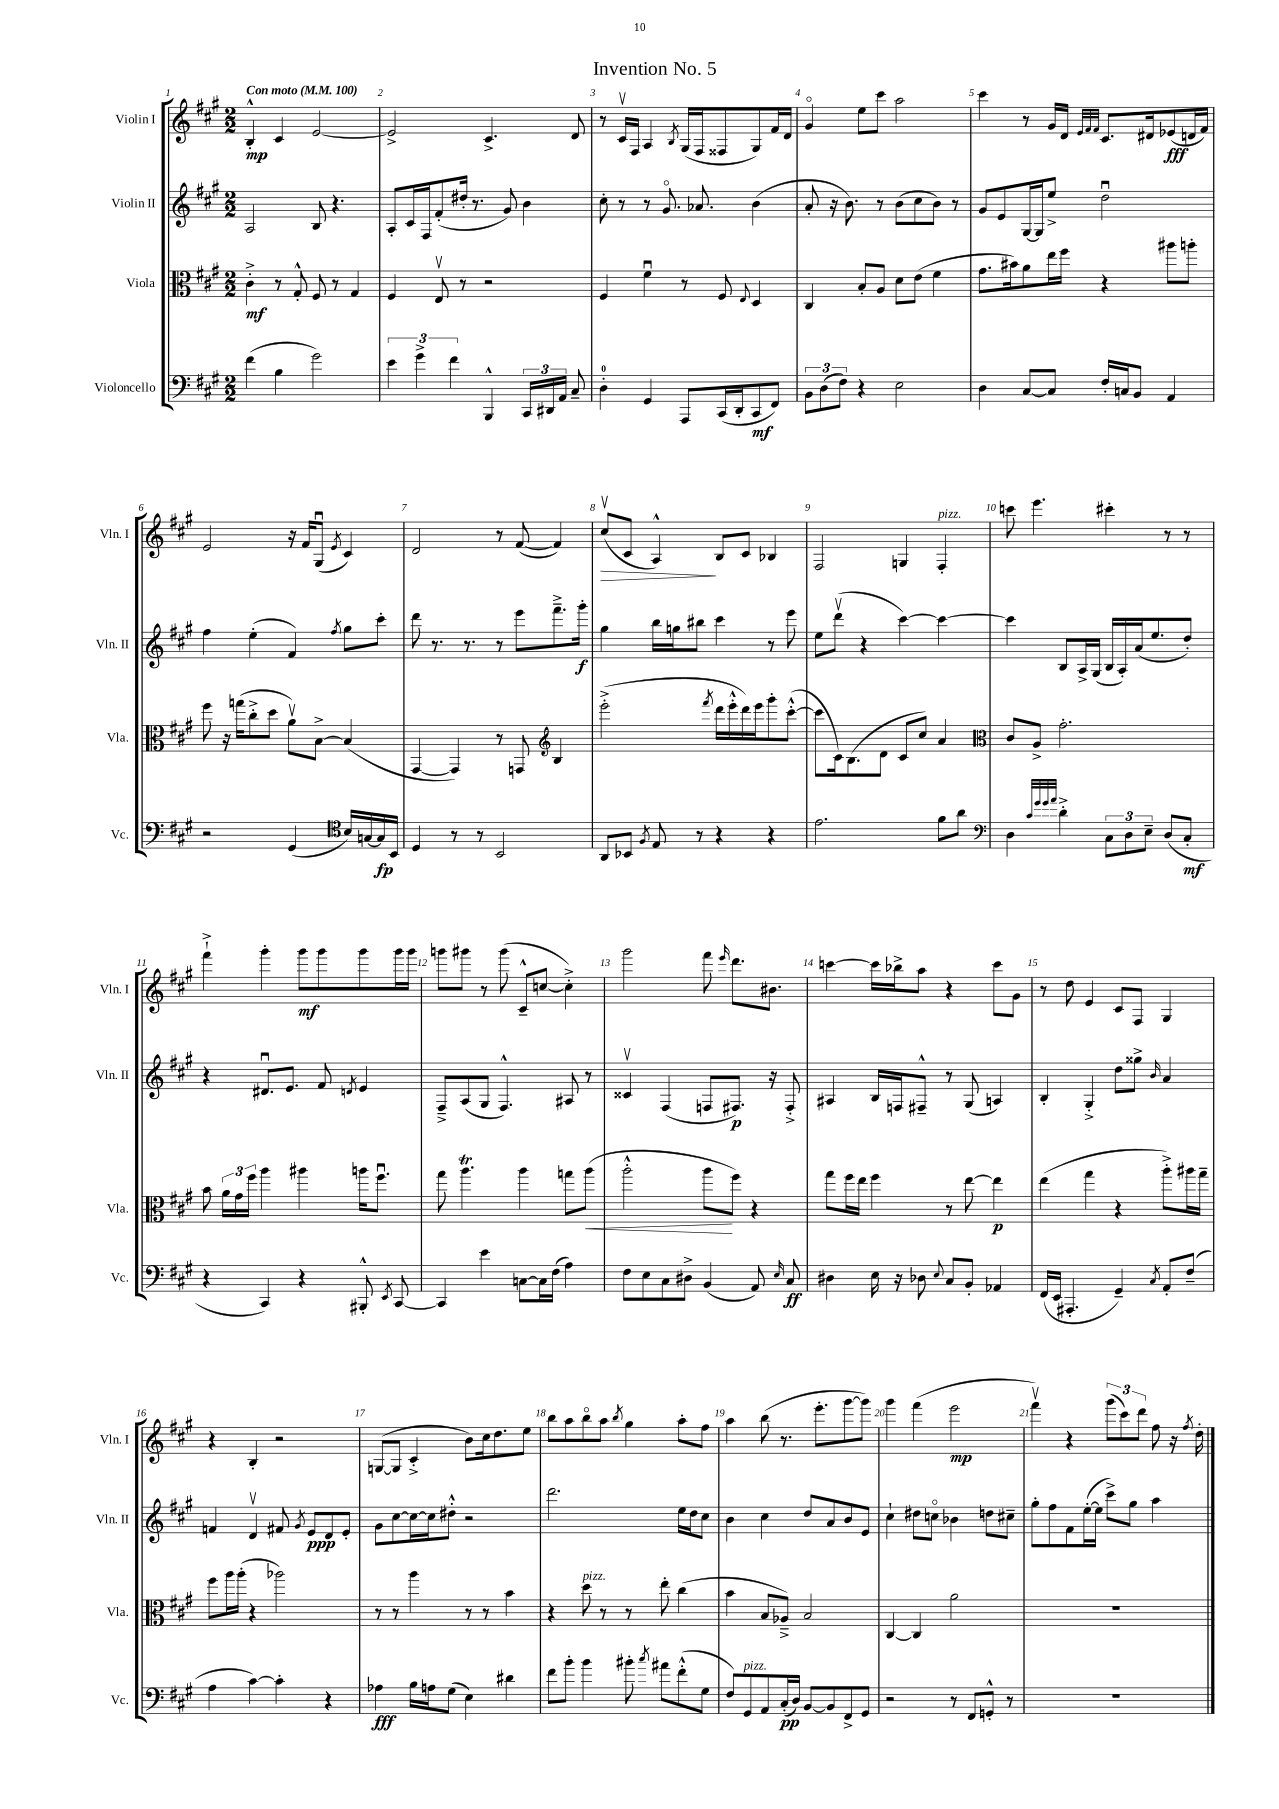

**kern	**dynam	**kern	**dynam	**kern	**dynam	**kern	**dynam
*part4	*part4	*part3	*part3	*part2	*part2	*part1	*part1
*staff4	*staff4	*staff3	*staff3	*staff2	*staff2	*staff1	*staff1
*I"Violoncello	*	*I"Viola	*	*I"Violin II	*	*I"Violin I	*
*I'Vc.	*	*I'Vla.	*	*I'Vln. II	*	*I'Vln. I	*
*clefF4	*	*clefC3	*	*clefG2	*	*clefG2	*
*k[f#c#g#]	*	*k[f#c#g#]	*	*k[f#c#g#]	*	*k[f#c#g#]	*
*M2/2	*	*M2/2	*	*M2/2	*	*M2/2	*
*MM100	*	*MM100	*	*MM100	*	*MM100	*
=1	=1	=1	=1	=1	=1	=1	=1
!	!	!	!	!	!	!LO:TX:a:B:t=Con moto	!
(4f#\	.	4c#'^\	mf	2A/	.	4B'^^/	mp
4B\	.	8r	.	.	.	4c#/	.
.	.	8G#'^^/	.	.	.	.	.
2g#\)	.	8F#/	.	8B/	.	[2e/	.
.	.	8r	.	4.r	.	.	.
.	.	4G#/	.	.	.	.	.
=2	=2	=2	=2	=2	=2	=2	=2
6e\	.	4F#/	.	8A'/L	.	2e^/]	.
.	.	.	.	16c#/L	.	.	.
6g#^\	.	.	.	.	.	.	.
.	.	.	.	16F#/J	.	.	.
.	.	8Ev/	.	(8f#'/	.	.	.
6f#\	.	.	.	.	.	.	.
.	.	8r	.	16dd#X'/Jk	.	.	.
.	.	.	.	8.r	.	.	.
4BBB^^/	.	2r	.	.	.	4.c#^/	.
.	.	.	.	8g#/)	.	.	.
24CC#/LL	.	.	.	4b\	.	.	.
24DD#X/	.	.	.	.	.	.	.
24AA/JJ	.	.	.	.	.	.	.
8C#~/	.	.	.	.	.	8d/	.
=3	=3	=3	=3	=3	=3	=3	=3
4D'\	.	4F#/	.	8cc#'\	.	8r	.
.	.	.	.	8r	.	16c#v/LL	.
.	.	.	.	.	.	16F#/JJ	.
4GG#/	.	4f#u\	.	8r	.	4A/	.
.	.	.	.	8.g#/	.	.	.
.	.	.	.	.	.	8qB/	.
8AAA/L	.	8r	.	.	.	(16G#/LL	.
.	.	.	.	8.a-X/	.	16F#/J	.
(16CC#/L	.	8F#/	.	.	.	8F##X/	.
16DD'/J	.	.	.	.	.	.	.
.	.	8qqE/	.	.	.	.	.
8CC#/	mf	4D/	.	(4b\	.	8G#/)	.
8FF#/J)	.	.	.	.	.	16f#/L	.
.	.	.	.	.	.	16d/JJ	.
=4	=4	=4	=4	=4	=4	=4	=4
12BB\L	.	4C#/	.	8a'/	.	4g#/	.
(12D\	.	.	.	.	.	.	.
.	.	.	.	16r	.	.	.
12F#\J)	.	.	.	.	.	.	.
.	.	.	.	8.b\)	.	.	.
4r	.	8B'/L	.	.	.	8ee\L	.
.	.	8A/J	.	8r	.	8ccc#\J	.
2E\	.	8d\L	.	(8b\L	.	2aa\	.
.	.	(8e\J	.	8cc#\	.	.	.
.	.	4f#\	.	8b\J)	.	.	.
.	.	.	.	8r	.	.	.
=5	=5	=5	=5	=5	=5	=5	=5
4D\	.	8.g#\L	.	8g#/L	.	4ccc#\	.
.	.	.	.	8e/	.	.	.
.	.	16b#X\k)	.	.	.	.	.
[8C#/L	.	8a\	.	[16G#/L	.	8r	.
.	.	.	.	16G#/J]	.	.	.
8C#/J]	.	16ee\L	.	8ee^/J	.	16g#/LL	.
.	.	16ff#\JJ	.	.	.	16d/JJ	.
.	.	.	.	.	.	32qqe/LLL	.
.	.	.	.	.	.	32qqf#/	.
.	.	.	.	.	.	32qqf#/JJJ	.
16F#'/LL	.	4r	.	2ddu\	.	8.c#/L	.
16Cn/J	.	.	.	.	.	.	.
8BB/J	.	.	.	.	.	.	.
.	.	.	.	.	.	16d#X/k	.
4AA/	.	8aa#X\L	.	.	.	(8e-X/	fff
.	.	8aan'\J	.	.	.	16dn/L	.
.	.	.	.	.	.	16f#/JJ)	.
!!LO:LB:g=z
=6	=6	=6	=6	=6	=6	=6	=6
2r	.	8ff#\	.	4ff#\	.	2e/	.
.	.	16r	.	.	.	.	.
.	.	(16ggn\KL	.	.	.	.	.
.	.	8cc#'^\	.	(4ee'\	.	.	.
.	.	8dd\J	.	.	.	.	.
(4GG#/	.	8av\L)	.	4f#/)	.	16r	.
.	.	.	.	.	.	16f#/KL	.
.	.	[8B^\J	.	.	.	(8G#u/J	.
*clefC4	*	*	*	*	*	*	*
.	.	.	.	8qff#/	.	8qe/	.
16B/LL)	.	(4B/]	.	8gg#\L	.	4c#/)	.
[16Gn/	.	.	.	.	.	.	.
16G/]	fp	.	.	8ccc#'\J	.	.	.
16BB/JJ	.	.	.	.	.	.	.
=7	=7	=7	=7	=7	=7	=7	=7
4D/	.	[4GG#/	.	8ddd\	.	2d/	.
.	.	.	.	8.r	.	.	.
8r	.	4GG#/])	.	.	.	.	.
.	.	.	.	8.r	.	.	.
8r	.	.	.	.	.	.	.
2BB/	.	8r	.	8r	.	8r	.
.	.	8GGn/	.	8eee\L	.	([8f#/	.
*	*	*clefG2	*	*	*	*	*
.	.	4B/	.	8.fff#~^\	.	4f#/])	.
.	.	.	.	16ggg#'\Jk	f	.	.
=8	=8	=8	=8	=8	=8	=8	=8
!	!	!	!	!	!	!	!LO:HP:b
8AA/L	.	(2eee'^\	.	4gg#\	.	(8cc#v/L	>
8BB-X/J	.	.	.	.	.	8c#/J	.
8qF#/	.	.	.	.	.	.	.
8E/	.	.	.	16bb\LL	.	4A^^/)	.
.	.	.	.	16ggn\J	.	.	.
8r	.	.	.	8bb#X\J	.	.	.
.	.	8qfff#/	.	.	.	.	.
4r	.	16ddd\LL	.	4ccc#\	.	8B/L	]
.	.	16eee'^^\	.	.	.	.	.
.	.	16ddd\)	.	.	.	8c#/J	.
.	.	16eee\J	.	.	.	.	.
4r	.	8ggg#'\	.	8r	.	4B-X/	.
.	.	([8ccc#'^^\J	.	8eee\	.	.	.
=9	=9	=9	=9	=9	=9	=9	=9
2.e\	.	8ccc#\L]	.	8ee\L	.	2F#/	.
.	.	16c#\k)	.	(8dddv\J	.	.	.
.	.	(8.B\	.	.	.	.	.
.	.	.	.	4r	.	.	.
.	.	8d\J	.	.	.	.	.
.	.	8c#/L	.	[4ccc#\)	.	4Gn/	.
.	.	8cc#/J)	.	.	.	.	.
!	!	!	!	!	!	!LO:TX:a:i:t=pizz.	!
8f#\L	.	4a/	.	4ccc#\_	.	4F#'/	.
8a\J	.	.	.	.	.	.	.
=10	=10	=10	=10	=10	=10	=10	=10
*clefF4	*	*clefC3	*	*	*	*	*
4D\	.	8c#/L	.	4ccc#\]	.	8cccn\	.
.	.	8A^/J	.	.	.	4.eee\	.
32qqc#/LLL	.	.	.	.	.	.	.
32qqg#/	.	.	.	.	.	.	.
32qqg#/	.	.	.	.	.	.	.
32qqa/JJJ	.	.	.	.	.	.	.
4d'^\	.	2.g#'\	.	8B/L	.	.	.
.	.	.	.	16A^/L	.	.	.
.	.	.	.	(16G#/JJ	.	.	.
12C#\L	.	.	.	16B/LL	.	4ccc#X'\	.
.	.	.	.	16A'/)	.	.	.
12D\	.	.	.	.	.	.	.
.	.	.	.	(16a/J	.	.	.
12E~\J	.	.	.	.	.	.	.
.	.	.	.	8.ee/	.	.	.
(8D/L	.	.	.	.	.	8r	.
8C#'/J	mf	.	.	8dd'/J)	.	8r	.
!!LO:LB:g=z
=11	=11	=11	=11	=11	=11	=11	=11
4r	.	8b\	.	4r	.	4fff#`^\	.
.	.	24a\LL	.	.	.	.	.
.	.	24g#\	.	.	.	.	.
.	.	24ff#\JJ	.	.	.	.	.
4CC#/)	.	4aa\	.	8.d#Xu/L	.	4ggg#'\	.
.	.	.	.	8.e/J	.	.	.
4r	.	4aa#X\	.	.	.	8ggg#\L	mf
.	.	.	.	8f#/	.	8ggg#\	.
.	.	.	.	8qdn/	.	.	.
8BBB#X'^^/	.	16aan\KL	.	4e/	.	8ggg#\	.
.	.	8.ff#u\J	.	.	.	.	.
8qEE/	.	.	.	.	.	.	.
[8CC#/	.	.	.	.	.	16ggg#\L	.
.	.	.	.	.	.	16ggg#\JJ	.
=12	=12	=12	=12	=12	=12	=12	=12
4CC#/]	.	8gg#\	.	8F#~^/L	.	8gggn\L	.
.	.	4.aaT\	.	(8A/	.	8ggg#X\J	.
4e\	.	.	.	8G#/J	.	8r	.
.	.	.	.	4.F#^^/)	.	(8ggg#\	.
[8Cn\L	.	4aa\	.	.	.	8c#~^^/L	.
16C\L]	.	.	.	.	.	[8ccn/J	.
(16F#\JJ	.	.	.	.	.	.	.
4A\)	.	8ggn\L	.	8A#X/	.	4cc'^\])	.
!	!	!	!LO:HP:b	!	!	!	!
.	.	(8aa\J	<	8r	.	.	.
=13	=13	=13	=13	=13	=13	=13	=13
8F#\L	.	2aa'^^\	.	4c##Xv/	.	2ggg#\	.
8E\	.	.	.	.	.	.	.
8C#\	.	.	.	(4F#/	.	.	.
8D#X^\J	.	.	.	.	.	.	.
(4BB/	.	8aa\L	.	8Fn/L	.	8fff#\	.
.	.	.	.	.	.	16qqeee/	.
.	.	8ff#\J)	[	8.F#X/J)	p	8.ddd\L	.
8AA/)	.	4r	.	.	.	.	.
.	.	.	.	16r	.	8.b#X\J	.
16qqE/	.	.	.	.	.	.	.
8C#/	ff	.	.	8F#'^/	.	.	.
=14	=14	=14	=14	=14	=14	=14	=14
4D#X\	.	8gg#\L	.	4A#X/	.	[4cccn\	.
.	.	16ff#\L	.	.	.	.	.
.	.	16ee\JJ	.	.	.	.	.
16E\	.	4ff#\	.	16B/LL	.	16ccc\LL]	.
16r	.	.	.	16Fn/J	.	16bb-X^\J	.
8D-X\	.	.	.	8F#X~^^/J	.	8aa\J	.
8qqE/	.	.	.	.	.	.	.
8C#/L	.	8r	.	8r	.	4r	.
8BB'/J	.	[8ee\	.	(8G#/	.	.	.
4AA-X/	.	4ee\]	p	4An/)	.	8ccc\L	.
.	.	.	.	.	.	8g#\J	.
=15	=15	=15	=15	=15	=15	=15	=15
(16FF#/LL	.	(4ee\	.	4B'/	.	8r	.
16EE/JJ	.	.	.	.	.	.	.
4.AAA#X'/	.	.	.	.	.	8dd\	.
.	.	4gg#\	.	4G#'^/	.	4e/	.
4GG#~/)	.	4r	.	8dd\L	.	8c#/L	.
.	.	.	.	8gg##X^\J	.	8F#/J	.
8qC#/	.	.	.	16qqb/	.	.	.
8AA'/L	.	8aa'^\L)	.	4a/	.	4G#/	.
(8F#~/J	.	16aa#X\L	.	.	.	.	.
.	.	16gg#~\JJ	.	.	.	.	.
!!LO:LB:g=z
=16	=16	=16	=16	=16	=16	=16	=16
4A\	.	8ff#\L	.	4fn/	.	4r	.
.	.	16aa\L	.	.	.	.	.
.	.	(16aa'\JJ	.	.	.	.	.
[4c#\)	.	4r	.	4dv/	.	4B'/	.
4c#'\]	.	2aa-X\)	.	8f#X/	.	2r	.
.	.	.	.	8qg#/	.	.	.
.	.	.	.	8e/L	ppp	.	.
4r	.	.	.	8d/	.	.	.
.	.	.	.	8e'/J	.	.	.
=17	=17	=17	=17	=17	=17	=17	=17
4A-X\	fff	8r	.	8g#\L	.	([8Gn/L	.
.	.	8r	.	[8cc#\	.	8G/J]	.
16B\LL	.	4aa\	.	16cc#\L_	.	4c#'^/	.
16An\J	.	.	.	16cc#\J]	.	.	.
(8G#\J	.	.	.	8dd#X'^^\J	.	.	.
4E\)	.	8r	.	2r	.	8b\L)	.
.	.	8r	.	.	.	16cc#\k	.
.	.	.	.	.	.	8.dd\	.
4d#X\	.	4b\	.	.	.	.	.
.	.	.	.	.	.	8ee\J	.
=18	=18	=18	=18	=18	=18	=18	=18
8f#\L	.	4r	.	2.ddd\	.	8bb\L	.
8b'\J	.	.	.	.	.	8aa\	.
!	!	!LO:TX:a:i:t=pizz.	!	!	!	!	!
4b\	.	8dd\	.	.	.	8bb\	.
.	.	8r	.	.	.	8aa\J	.
.	.	.	.	.	.	8qbb/	.
8b#X'\	.	8r	.	.	.	4gg#\	.
8qcc#/	.	.	.	.	.	.	.
8a#X\L	.	8ee'\	.	.	.	.	.
(8f#'^^\	.	(4cc#\	.	16ee\LL	.	8aa'\L	.
.	.	.	.	16dd\J	.	.	.
8G#\J	.	.	.	8cc#\J	.	8ff#\J	.
=19	=19	=19	=19	=19	=19	=19	=19
8F#/L)	.	4b\	.	4b\	.	4aa\	.
!LO:TX:a:i:t=pizz.	!	!	!	!	!	!	!
8GG#/	.	.	.	.	.	.	.
8AA/	.	8B/L	.	4cc#\	.	(8bb\	.
(16C#'/L	pp	8A-X~^/J)	.	.	.	8.r	.
16D/JJ)	.	.	.	.	.	.	.
[8BB/L	.	2B/	.	8dd/L	.	.	.
.	.	.	.	.	.	8.eee'\L	.
8BB/]	.	.	.	8a/	.	.	.
8FF#^/	.	.	.	8b/	.	[8ggg#\	.
8GG#/J	.	.	.	8e/J	.	8ggg#\J])	.
=20	=20	=20	=20	=20	=20	=20	=20
2r	.	[4C#/	.	4cc#`\	.	4ggg#\	.
.	.	4C#/]	.	8dd#X\L	.	(4fff#\	.
.	.	.	.	8ccn\J	.	.	.
8r	.	2a\	.	4b-X\	.	2eee\	mp
8FF#/L	.	.	.	.	.	.	.
8GGn'^^/J	.	.	.	8ddn\L	.	.	.
8r	.	.	.	8cc#X~\J	.	.	.
=21	=21	=21	=21	=21	=21	=21	=21
1r	.	1r	.	8gg#'\L	.	4fff#v\)	.
.	.	.	.	8ff#\	.	.	.
.	.	.	.	8f#\	.	4r	.
.	.	.	.	([16ee'\L	.	.	.
.	.	.	.	16ee\JJ]	.	.	.
.	.	.	.	8ccc#^\L)	.	(12ggg#\L	.
.	.	.	.	.	.	12ccc#\)	.
.	.	.	.	8gg#\J	.	.	.
.	.	.	.	.	.	12ddd\J	.
.	.	.	.	4aa\	.	8ff#\	.
.	.	.	.	.	.	16r	.
.	.	.	.	.	.	8qff#/	.
.	.	.	.	.	.	16dd'\	.
==	==	==	==	==	==	==	==
*-	*-	*-	*-	*-	*-	*-	*-
